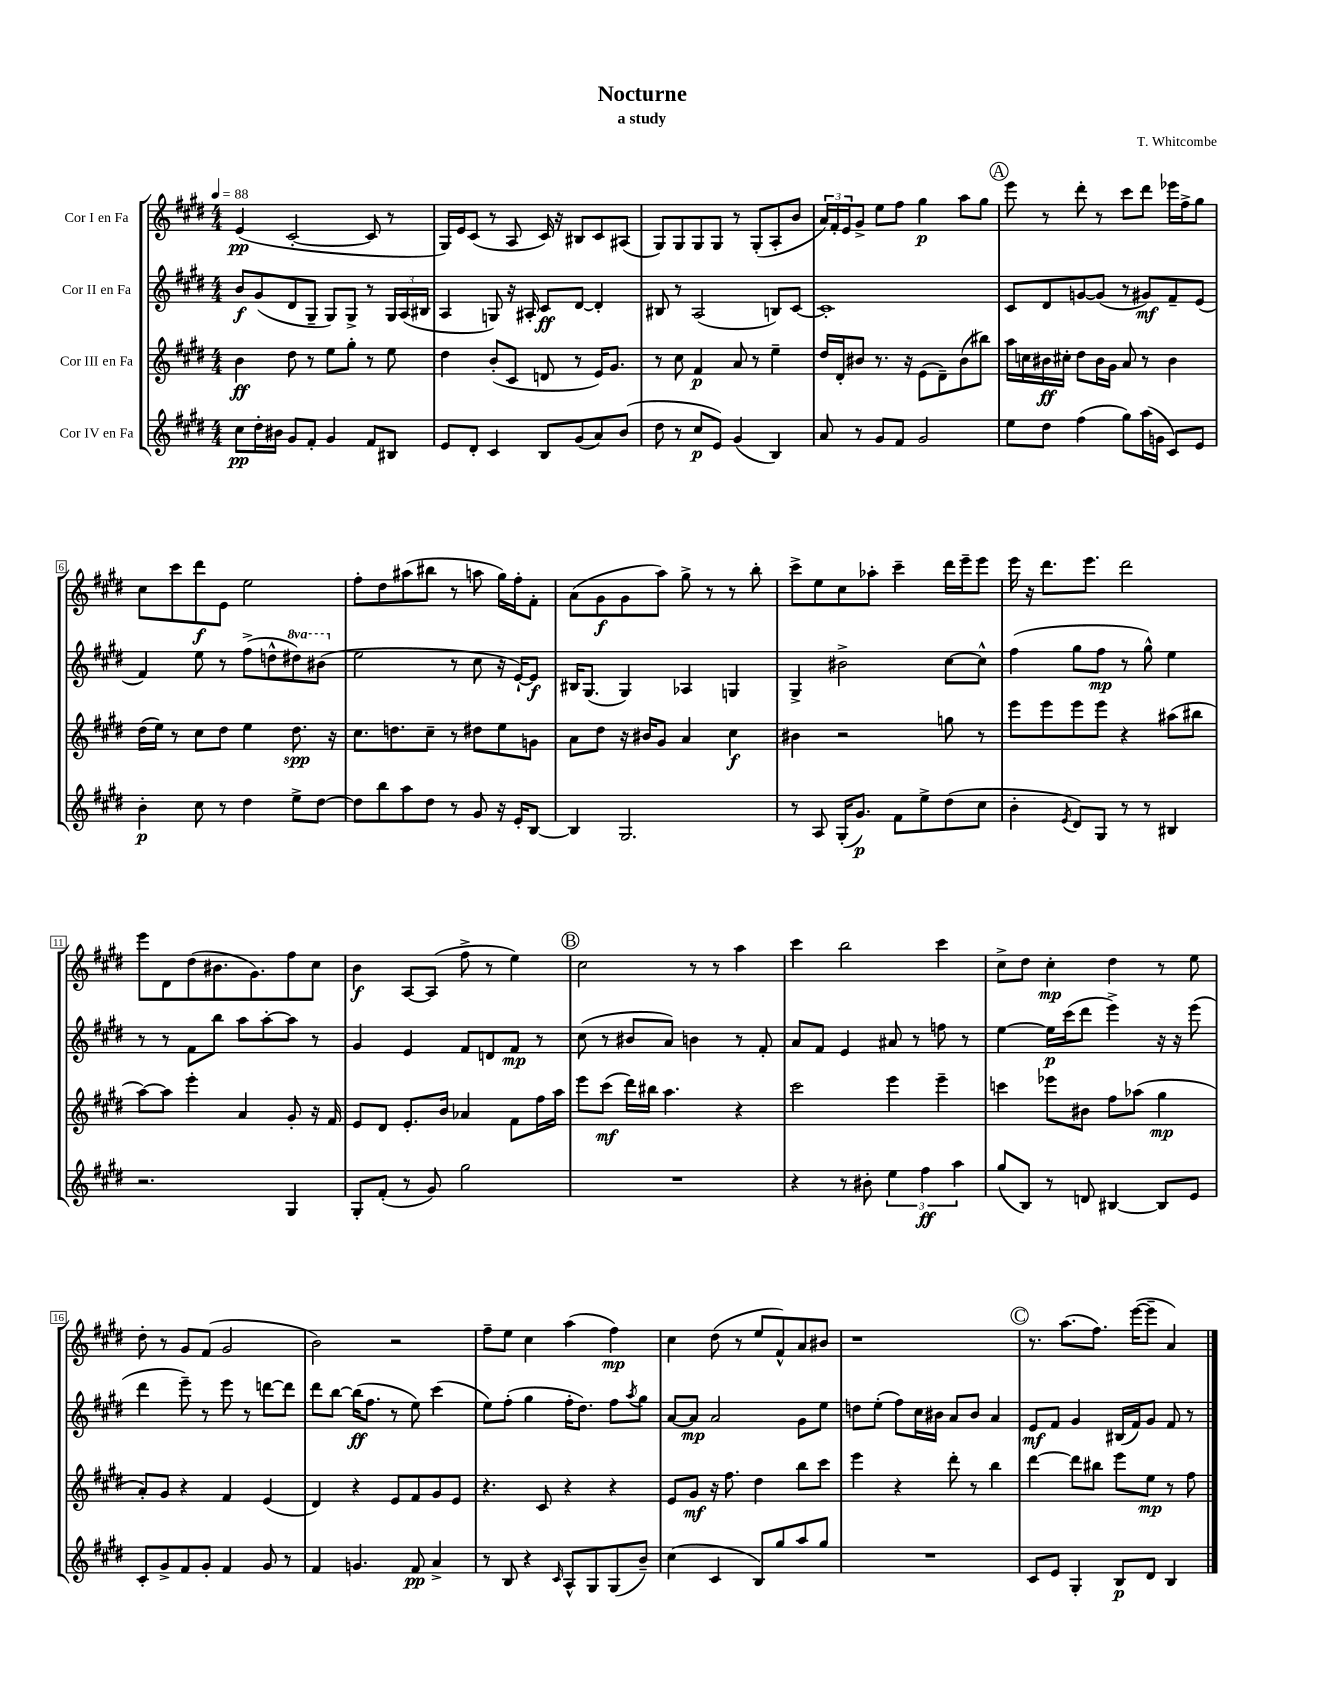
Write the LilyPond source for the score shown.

\header { title = "Nocturne" composer = "T. Whitcombe" subtitle = "a study" }
<<
\new StaffGroup <<
\new Staff = "s0" \with { instrumentName = "Cor I en Fa" } {
    \clef treble \key e \major \numericTimeSignature \time 4/4 \tempo 4 = 88
    e'4\pp( cis'2~-. cis'8 r8 |
    gis16) e'16 cis'8( r8 a8 cis'16) r16 bis8 cis'8 ais8( |
    gis8) gis8 gis8 gis8 r8 gis8-.( a8-. b'8 |
    \tuplet 3/2 { a'16) fis'16-. e'16 } gis'8-> e''8 fis''8 gis''4\p a''8 gis''8 |
    \mark \markup { \circle "A" } e'''8 r8 dis'''8-. r8 cis'''8 dis'''8 ees'''16 fis''16-> gis''8 |
    cis''8 cis'''8 dis'''8\f e'8 e''2 |
    fis''8-. dis''8 ais''8( bis''8 r8 a''8 gis''16) fis''16-. fis'8-. |
    a'8( gis'8\f gis'8 a''8) gis''8-> r8 r8 b''8-. |
    cis'''8-> e''8 cis''8 aes''8-. cis'''4-- dis'''16 e'''16-- e'''8 |
    e'''16 r16 dis'''8. e'''8. dis'''2 |
    e'''8 dis'8 dis''8( bis'8. gis'8.) fis''8 cis''8 |
    b'4\f a8~ a8( fis''8-> r8 e''4) |
    \mark \markup { \circle "B" } cis''2 r8 r8 a''4 |
    cis'''4 b''2 cis'''4 |
    cis''8-> dis''8 cis''4-.\mp dis''4 r8 e''8 |
    dis''8-. r8 gis'8 fis'8( gis'2 |
    b'2) r2 |
    fis''8-- e''8 cis''4 a''4( fis''4\mp) |
    cis''4 dis''8( r8 e''8 fis'8-^) a'8 bis'8 |
    r1 |
    \mark \markup { \circle "C" } r8. a''8.( fis''8.) e'''16~( e'''8-- a'4) \bar "|." |
}
\new Staff = "s1" \with { instrumentName = "Cor II en Fa" } {
    \clef treble \key e \major \numericTimeSignature \time 4/4 \set Staff.ottavationMarkups = #ottavation-simple-ordinals
    b'8\f gis'8( dis'8 gis8-- gis8) gis8-> r8 \tuplet 3/2 { gis16 a16( bis16 } |
    a4 g8) r16 ais16-. cis'8\ff dis'8~ dis'4-. |
    bis8 r8 a2( b8) cis'8~ |
    cis'1-. |
    \mark \markup { \circle "A" } cis'8 dis'8 g'8~ g'8( r8 gis'8\mf) fis'8-- e'8( |
    fis'4) e''8 r8 fis''8->( d''8-^ \ottava #1 dis'''!8) bis''8( \ottava #0 |
    e''2 r8 cis''8 r16 e'16~-!) e'8\f |
    bis16 gis8.( gis4) aes4 g4 |
    gis4-> bis'2-> cis''8~ cis''8-^ |
    fis''4( gis''8 fis''8\mp r8 gis''8-^) e''4 |
    r8 r8 fis'8 b''8 a''8 a''8~-. a''8 r8 |
    gis'4 e'4 fis'8 d'8 fis'8\mp r8 |
    \mark \markup { \circle "B" } cis''8( r8 bis'8 a'8) b'4 r8 fis'8-. |
    a'8 fis'8 e'4 ais'8 r8 f''8 r8 |
    e''4~ e''16\p cis'''16( dis'''8 e'''4->) r16 r16 e'''8( |
    dis'''4 e'''8--) r8 e'''8 r8 d'''8~ d'''8 |
    dis'''8 b''8~ b''16\ff( fis''8. r8 e''8) cis'''4( |
    e''8) fis''8-.( gis''4 fis''16-. dis''8.) fis''8 \acciaccatura { a''8 } gis''8 |
    a'8~ a'8\mp a'2 gis'8 e''8 |
    d''8 e''8-.( fis''8) cis''16 bis'16 a'8 bis'8 a'4 |
    \mark \markup { \circle "C" } e'8\mf fis'8 gis'4 bis16( fis'16) gis'8 fis'8 r8 \bar "|." |
}
\new Staff = "s2" \with { instrumentName = "Cor III en Fa" } {
    \clef treble \key e \major \numericTimeSignature \time 4/4
    b'4\ff dis''8 r8 e''8 gis''8-. r8 e''8 |
    dis''4 b'8-.( cis'8 d'8 r8 e'16) gis'8. |
    r8 cis''8 fis'4\p a'8 r8 e''4-- |
    dis''16 dis'16-. bis'8 r8. r16 e'8( dis'8--) bis'8( bis''8) |
    \mark \markup { \circle "A" } a''16 c''16 bis'16\ff cis''16-. dis''8 bis'16 gis'16 a'8 r8 bis'4 |
    dis''16( e''16) r8 cis''8 dis''8 e''4 dis''8.\spp r16 |
    cis''8. d''8. cis''8-- r8 dis''8 e''8 g'8 |
    a'8 dis''8 r16 bis'16 gis'8 a'4 cis''4\f |
    bis'4 r2 g''8 r8 |
    e'''8 e'''8 e'''8 e'''8 r4 ais''8( bis''8 |
    a''8~) a''8 e'''4-. a'4 gis'8-. r16 fis'16 |
    e'8 dis'8 e'8.-. b'16 aes'4 fis'8 fis''16 a''16 |
    \mark \markup { \circle "B" } e'''8 cis'''8\mf( dis'''16) bis''16 a''4. r4 |
    cis'''2 e'''4 e'''4-- |
    c'''4 ees'''8 bis'8 fis''8 aes''8( gis''4\mp |
    a'8-.) gis'8 r4 fis'4 e'4( |
    dis'4) r4 e'8 fis'8 gis'8 e'8 |
    r4. cis'8 r4 r4 |
    e'8 gis'8\mf r16 fis''8. dis''4 b''8 cis'''8 |
    e'''4 r4 dis'''8-. r8 b''4 |
    \mark \markup { \circle "C" } dis'''4~ dis'''8 bis''8 e'''8 e''8\mp r8 fis''8 \bar "|." |
}
\new Staff = "s3" \with { instrumentName = "Cor IV en Fa" } {
    \clef treble \key e \major \numericTimeSignature \time 4/4
    cis''8\pp dis''16-. bis'16 gis'8 fis'8-. gis'4 fis'8 bis8 |
    e'8 dis'8-. cis'4 b8 gis'8( a'8) b'8( |
    dis''8 r8 cis''8\p e'8) gis'4( b4) |
    a'8 r8 gis'8 fis'8 gis'2 |
    \mark \markup { \circle "A" } e''8 dis''8 fis''4( gis''8) a''16( g'16 cis'8) e'8 |
    b'4-.\p cis''8 r8 dis''4 e''8-> dis''8~ |
    dis''8 b''8 a''8 dis''8 r8 gis'8 r16 e'16-. b8~ |
    b4 gis2. |
    r8 a8 gis16-.( gis'8.\p) fis'8 e''8-> dis''8( cis''8 |
    b'4-. \acciaccatura { e'8 } dis'8) gis8 r8 r8 bis4 |
    r2. gis4 |
    gis8-. fis'8-.( r8 gis'8) gis''2 |
    \mark \markup { \circle "B" } R1 |
    r4 r8 bis'8-. \tuplet 3/2 { e''4 fis''4\ff a''4 } |
    gis''8( b8) r8 d'8 bis4~ bis8 e'8 |
    cis'8-. gis'8-> fis'8 gis'8-. fis'4 gis'8 r8 |
    fis'4 g'4. fis'8\pp a'4-> |
    r8 b8 r4 \grace { cis'16 } a8-^ gis8 gis8( b'8--) |
    cis''4( cis'4 b8) gis''8 a''8 gis''8 |
    R1 |
    \mark \markup { \circle "C" } cis'8 e'8 gis4-. b8\p dis'8 b4 \bar "|." |
}
>>
>>
\layout { \context { \Score \override BarNumber.stencil = #(make-stencil-boxer 0.1 0.3 ly:text-interface::print) } }
